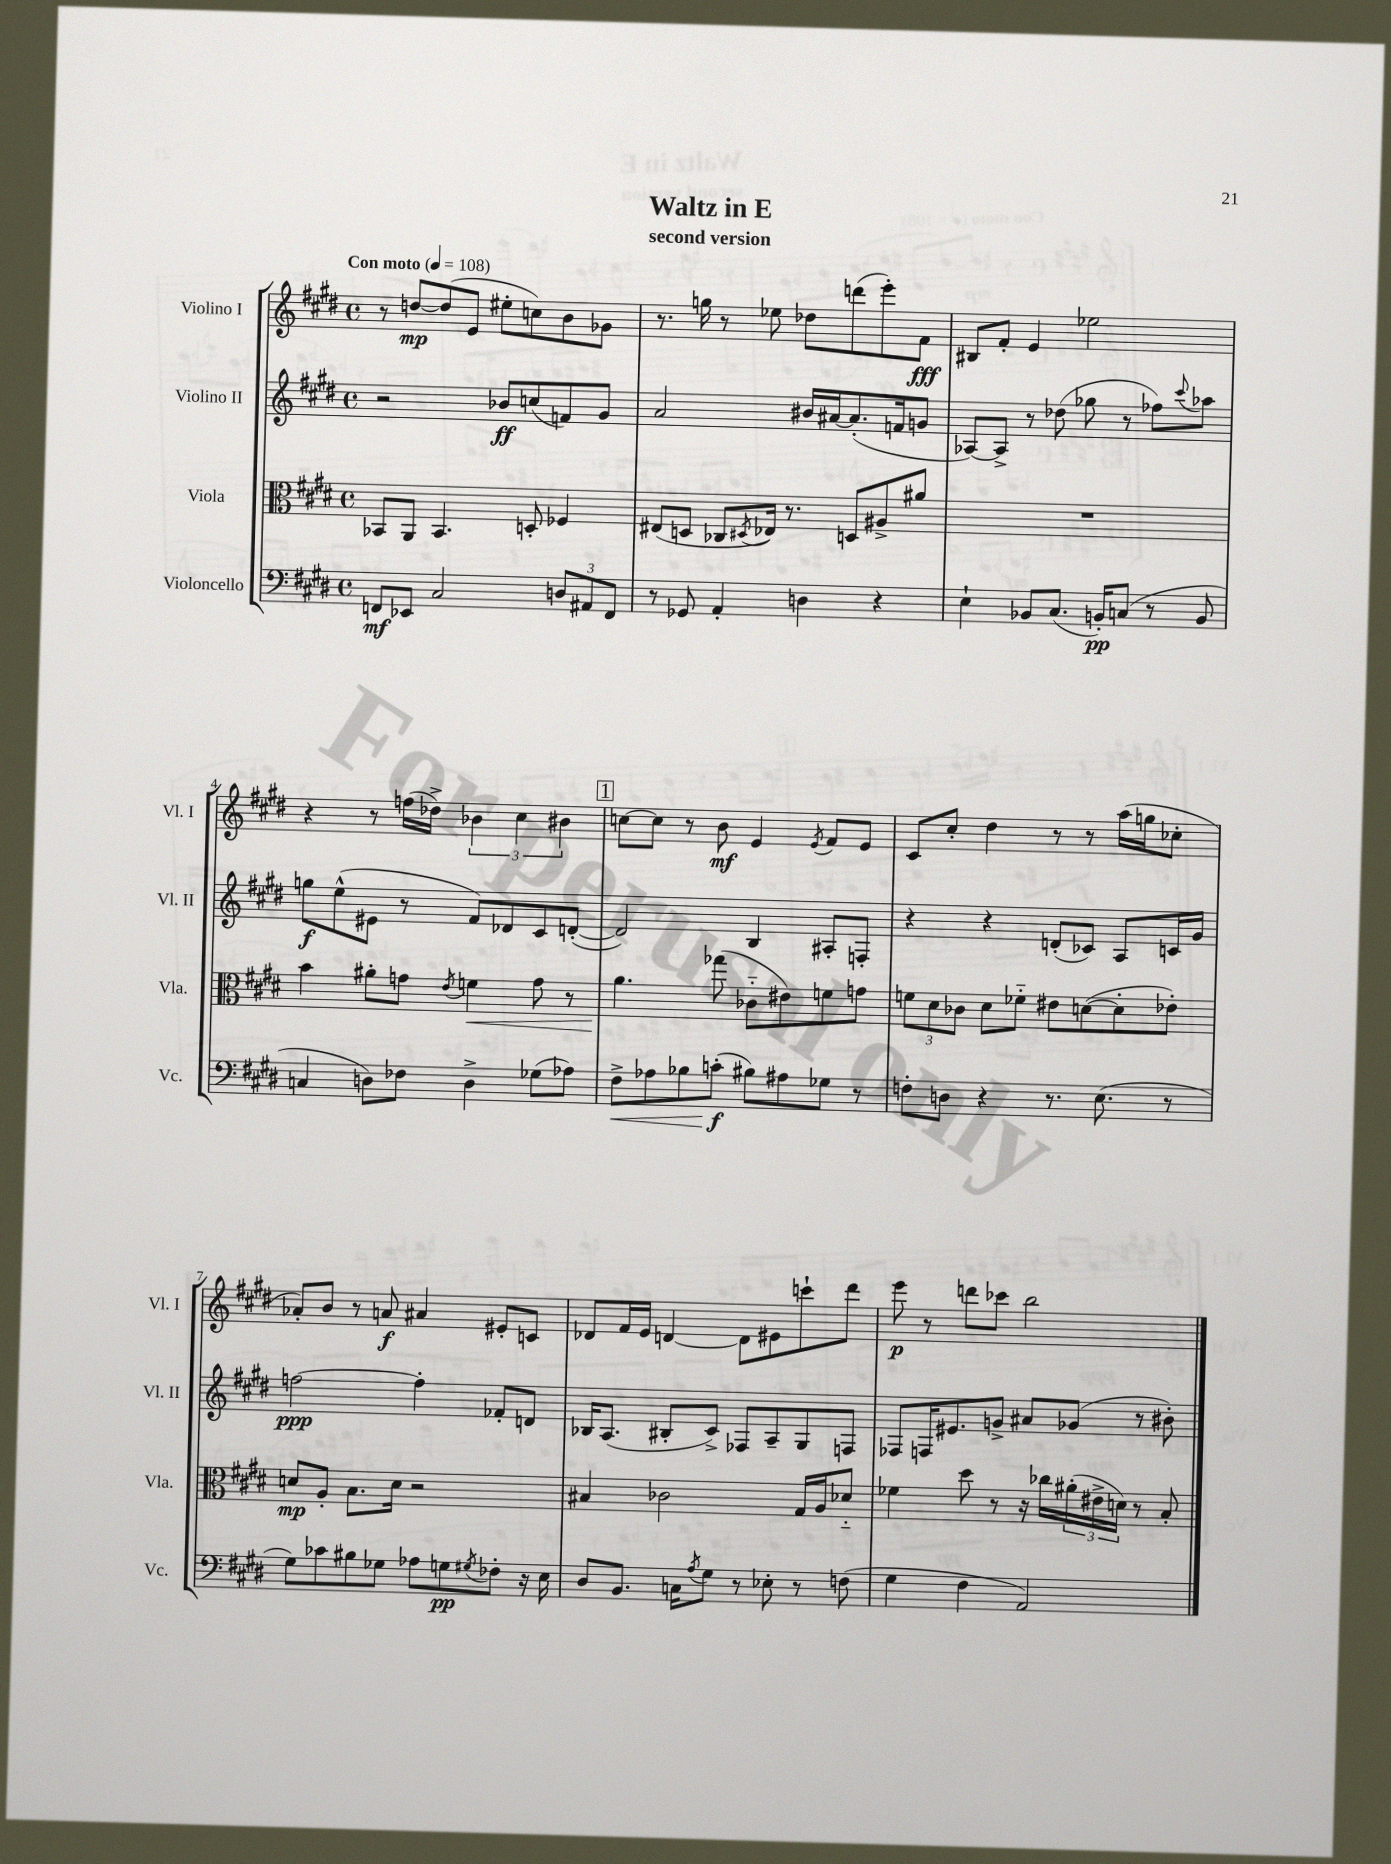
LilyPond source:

\header { title = "Waltz in E" subtitle = "second version" }
<<
\new StaffGroup <<
\new Staff = "s0" \with { instrumentName = "Violino I" shortInstrumentName = "Vl. I" } {
    \clef treble \key e \major \defaultTimeSignature \time 4/4 \tempo "Con moto" 4 = 108
    r8 d''8~\mp d''8( e'8 eis''8-. c''8) b'8 ges'8 |
    r8. g''16 r8 ees''8 des''8 d'''8( e'''8-.) fis'8\fff |
    bis8 fis'8-. e'4 ees''2 |
    r4 r8 f''16( des''16->) \tuplet 3/2 { bes'4 cis''4 bis'4 } |
    \mark \markup { \box "1" } c''8~ c''8 r8 b'8\mf e'4 \acciaccatura { e'8 } fis'8 e'8 |
    cis'8 cis''8-. dis''4 r8 r8 a''16( g''16 ces''8-. |
    aes'8-.) b'8 r8 a'8\f ais'4 eis'8-. c'8 |
    des'8 fis'16 e'16 d'4~ d'8 eis'8 c'''8-! dis'''8 |
    e'''8\p r8 d'''8 ces'''8 b''2 \bar "|." |
}
\new Staff = "s1" \with { instrumentName = "Violino II" shortInstrumentName = "Vl. II" } {
    \clef treble \key e \major \defaultTimeSignature \time 4/4
    r2 bes'8\ff c''8( f'8) gis'8 |
    a'2 bis'16 ais'16~ ais'8.-.( f'16 g'8 |
    aes8~) aes8-> r8 des''8( ges''8 r8 fes''8) \appoggiatura { cis'''8 } aes''8 |
    g''8\f e''8-^( eis'8 r8 fis'8) des'8 cis'8 d'8~-.( |
    \mark \markup { \box "1" } d'2) b4 ais8-. f8-. |
    r4 r4 d'8-.( ces'8) a8 c'16 gis'16 |
    f''2~\ppp f''4-. fes'8-. d'8 |
    bes16 a8.( bis8-. cis'8->) fes8 a8-- gis8 f8 |
    fes8 f16 eis'8. g'8-> ais'8 ges'8( r8 bis'8-.) \bar "|." |
}
\new Staff = "s2" \with { instrumentName = "Viola" shortInstrumentName = "Vla." } {
    \clef alto \key e \major \defaultTimeSignature \time 4/4
    bes,8 a,8 bes,4. d8-. fes4 |
    eis8( d8 ces8 \acciaccatura { dis8 } ees16) r8. d8 ais8-> ais'8 |
    R1 |
    b'4 ais'8-. g'8 \acciaccatura { e'8 } f'4\< g'8 r8 |
    \mark \markup { \box "1" } a'4.\! ges''8( ces'8-_ eis'8) f'8 g'8 |
    \tuplet 3/2 { f'8 dis'8 ces'8 } dis'8 fes'8-_ eis'8 d'8~( d'8-. ees'8-.) |
    d'8\mp a8-. b8. d'16 r2 |
    bis4 ces'2 gis16 a16 des'8-_ |
    fes'4 dis''8 r8 r16 ces''16 \tuplet 3/2 { ais'16-.( eis'16-> d'16) } r8 b8-. \bar "|." |
}
\new Staff = "s3" \with { instrumentName = "Violoncello" shortInstrumentName = "Vc." } {
    \clef bass \key e \major \defaultTimeSignature \time 4/4
    f,8\mf ees,8 cis2 \tuplet 3/2 { d8 ais,8 f,8 } |
    r8 ges,8 a,4-. d4 r4 |
    e4-! bes,8 cis8.( b,16-.\pp) c8( r8 b,8 |
    c4 d8) fes8 d4-> ges8( aes8) |
    \mark \markup { \box "1" } fis8->\< aes8 bes8 c'8-.\f\!( bis8) ais8 ges8 r8 |
    f8-. d8 r4 r8. e8.( r8 |
    gis8) ces'8 bis8 ges8 aes8 g8\pp \acciaccatura { gis8 } fes8-. r16 e16 |
    dis8 b,8. c16 \acciaccatura { a8 } gis8 r8 ees8-. r8 f8( |
    gis4 fis4 a,2) \bar "|." |
}
>>
>>
